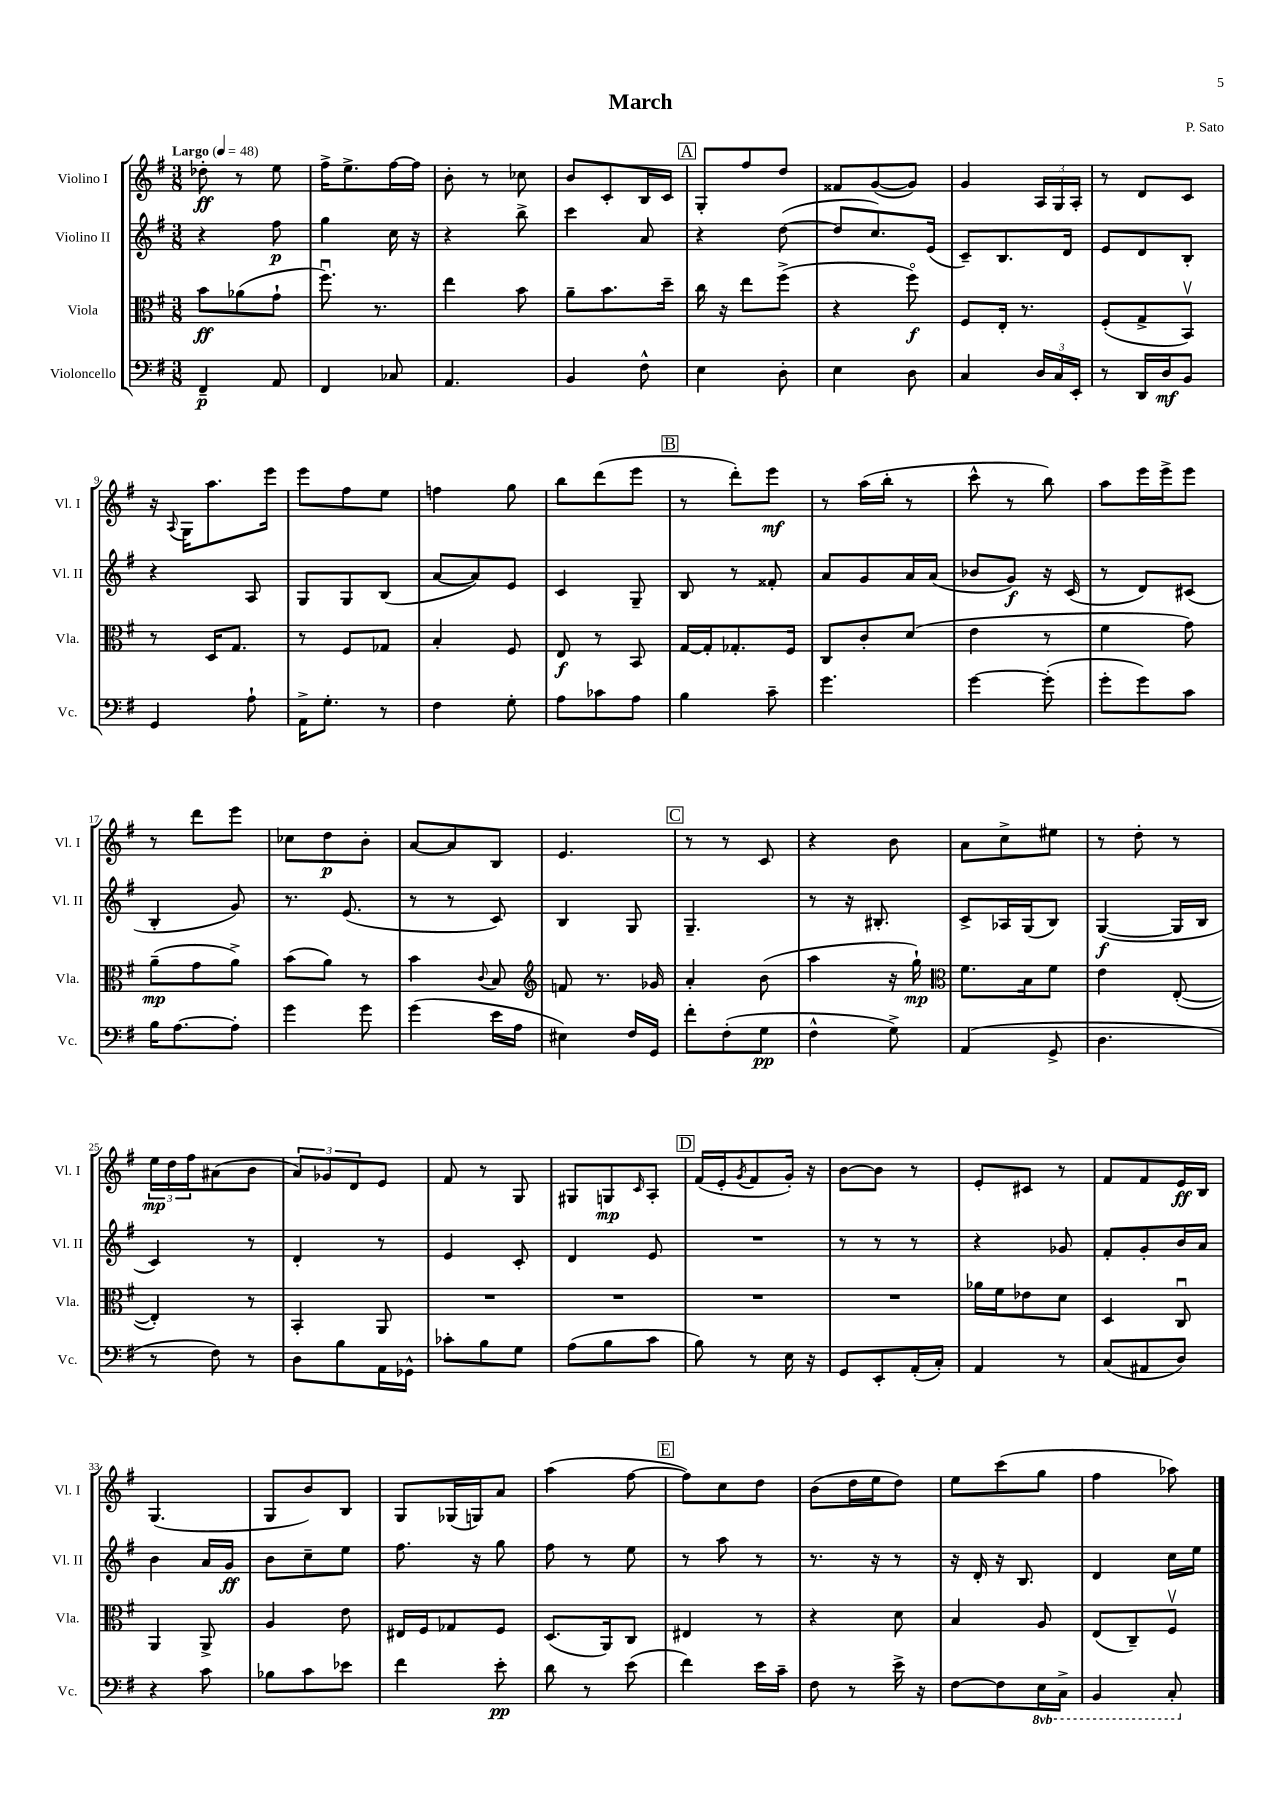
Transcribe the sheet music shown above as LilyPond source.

\header { title = "March" composer = "P. Sato" }
<<
\new StaffGroup <<
\new Staff = "s0" \with { instrumentName = "Violino I" shortInstrumentName = "Vl. I" } {
    \clef treble \key g \major \numericTimeSignature \time 3/8 \tempo "Largo" 4 = 48
    des''8-.\ff r8 e''8 |
    fis''16-> e''8.-> fis''16~ fis''16 |
    b'8-. r8 ces''8 |
    b'8 c'8-. b16 c'16 |
    \mark \markup { \box "A" } g8-. fis''8 d''8 |
    fisis'8 g'8~( g'8) |
    g'4 \tuplet 3/2 { a16 g16 a16-. } |
    r8 d'8 c'8 |
    r16 \appoggiatura { a8 } g16 a''8. e'''16 |
    e'''8 fis''8 e''8 |
    f''4 g''8 |
    b''8 d'''8( e'''8 |
    \mark \markup { \box "B" } r8 d'''8-.) e'''8\mf |
    r8 a''16( b''16-. r8 |
    c'''8-^ r8 b''8) |
    a''8 e'''16 e'''16-> e'''8 |
    r8 d'''8 e'''8 |
    ces''8 d''8\p b'8-. |
    a'8~ a'8 b8 |
    e'4. |
    \mark \markup { \box "C" } r8 r8 c'8 |
    r4 b'8 |
    a'8 c''8-> eis''8 |
    r8 d''8-. r8 |
    \tuplet 3/2 { e''16\mp d''16 fis''16 } ais'8( b'8 |
    \tuplet 3/2 { a'8) ges'8 d'8 } e'8 |
    fis'8 r8 g8 |
    gis8 g8\mp \grace { c'16 } a8-. |
    \mark \markup { \box "D" } fis'16( e'16-. \acciaccatura { g'8 } fis'8 g'16-.) r16 |
    b'8~ b'8 r8 |
    e'8-. cis'8 r8 |
    fis'8 fis'8 e'16\ff b16 |
    g4.( |
    g8 b'8) b8 |
    g8 ges16( g16) a'8 |
    a''4( fis''8~ |
    \mark \markup { \box "E" } fis''8) c''8 d''8 |
    b'8( d''16 e''16 d''8) |
    e''8 c'''8( g''8 |
    fis''4 aes''8) \bar "|." |
}
\new Staff = "s1" \with { instrumentName = "Violino II" shortInstrumentName = "Vl. II" } {
    \clef treble \key g \major \numericTimeSignature \time 3/8
    r4 fis''8\p |
    g''4 c''16 r16 |
    r4 b''8-> |
    c'''4 a'8 |
    \mark \markup { \box "A" } r4 d''8~( |
    d''8 c''8.) e'16( |
    c'8--) b8. d'16 |
    e'8 d'8 b8-. |
    r4 a8 |
    g8 g8 b8( |
    a'8~ a'8) e'8 |
    c'4 g8-- |
    \mark \markup { \box "B" } b8 r8 fisis'8-. |
    a'8 g'8 a'16 a'16( |
    bes'8 g'8\f) r16 c'16( |
    r8 d'8) cis'8( |
    b4-. g'8) |
    r8. e'8.( |
    r8 r8 c'8) |
    b4 g8 |
    \mark \markup { \box "C" } g4.-- |
    r8 r16 bis8.-. |
    c'8-> aes16 g16( b8) |
    g4~\f( g16 b16 |
    c'4) r8 |
    d'4-. r8 |
    e'4 c'8-. |
    d'4 e'8 |
    \mark \markup { \box "D" } R4. |
    r8 r8 r8 |
    r4 ges'8 |
    fis'8-. g'8-. b'16 a'16 |
    b'4 a'16 g'16\ff |
    b'8 c''8-- e''8 |
    fis''8. r16 g''8 |
    fis''8 r8 e''8 |
    \mark \markup { \box "E" } r8 a''8 r8 |
    r8. r16 r8 |
    r16 d'16-. r16 b8. |
    d'4 c''16 e''16 \bar "|." |
}
\new Staff = "s2" \with { instrumentName = "Viola" shortInstrumentName = "Vla." } {
    \clef alto \key g \major \numericTimeSignature \time 3/8
    b'8\ff aes'8( g'8-! |
    fis''8.\downbow) r8. |
    e''4 b'8 |
    a'8-- b'8. d''16-- |
    \mark \markup { \box "A" } c''16 r16 e''8 fis''8->( |
    r4 fis''8\flageolet\f) |
    fis8 e16-. r8. |
    fis8-.( g8-> b,8\upbow) |
    r8 d16 g8. |
    r8 fis8 ges8 |
    b4-. fis8 |
    e8\f r8 b,8 |
    \mark \markup { \box "B" } g16~ g16-. ges8.-. fis16 |
    c8 c'8-. d'8( |
    e'4 r8 |
    fis'4 g'8) |
    a'8--\mp( g'8 a'8->) |
    b'8( a'8) r8 |
    b'4 \appoggiatura { c'8 } b8 |
    \clef treble f'8 r8. ges'16 |
    \mark \markup { \box "C" } a'4-. b'8( |
    a''4 r16 g''16-!\mp) |
    \clef alto fis'8. b16 fis'8 |
    e'4 e8~-.( |
    e4-.) r8 |
    b,4-. a,8 |
    R4. |
    R4. |
    \mark \markup { \box "D" } R4. |
    R4. |
    aes'16 fis'16 ees'8 d'8 |
    d4 c8\downbow |
    a,4 a,8-> |
    a4 e'8 |
    eis16 fis16 ges8 fis8 |
    d8.( a,16) c8 |
    \mark \markup { \box "E" } eis4 r8 |
    r4 d'8 |
    b4 a8 |
    e8( c8--) fis8\upbow \bar "|." |
}
\new Staff = "s3" \with { instrumentName = "Violoncello" shortInstrumentName = "Vc." } {
    \clef bass \key g \major \numericTimeSignature \time 3/8 \set Staff.ottavationMarkups = #ottavation-simple-ordinals
    fis,4--\p a,8 |
    fis,4 ces8 |
    a,4. |
    b,4 fis8-^ |
    \mark \markup { \box "A" } e4 d8-. |
    e4 d8 |
    c4 \tuplet 3/2 { d16 c16 e,16-. } |
    r8 d,16 d16\mf b,8 |
    g,4 a8-! |
    a,16-> g8.-. r8 |
    fis4 g8-. |
    a8 ces'8 a8 |
    \mark \markup { \box "B" } b4 c'8-- |
    g'4. |
    g'4~ g'8-.( |
    g'8-. g'8) c'8 |
    b16 a8.~ a8-. |
    g'4 g'8 |
    g'4( e'16 a16 |
    eis4) fis16 g,16 |
    \mark \markup { \box "C" } fis'8-. fis8-.( g8\pp |
    fis4-^ g8->) |
    a,4( g,8-> |
    d4. |
    r8 fis8) r8 |
    d8 b8 a,16 ges,16-^ |
    ces'8-. b8 g8 |
    a8( b8 c'8 |
    \mark \markup { \box "D" } b8) r8 e16 r16 |
    g,8 e,8-. a,16-.( c16-.) |
    a,4 r8 |
    c8( ais,8 d8) |
    r4 c'8 |
    bes8 c'8 ees'8 |
    fis'4 e'8-.\pp |
    d'8 r8 e'8( |
    \mark \markup { \box "E" } fis'4) e'16 c'16-- |
    fis8 r8 e'16-> r16 |
    fis8~ fis8 \ottava #-1 e,16 c,16-> |
    b,,4 c,8-. \ottava #0 \bar "|." |
}
>>
>>
